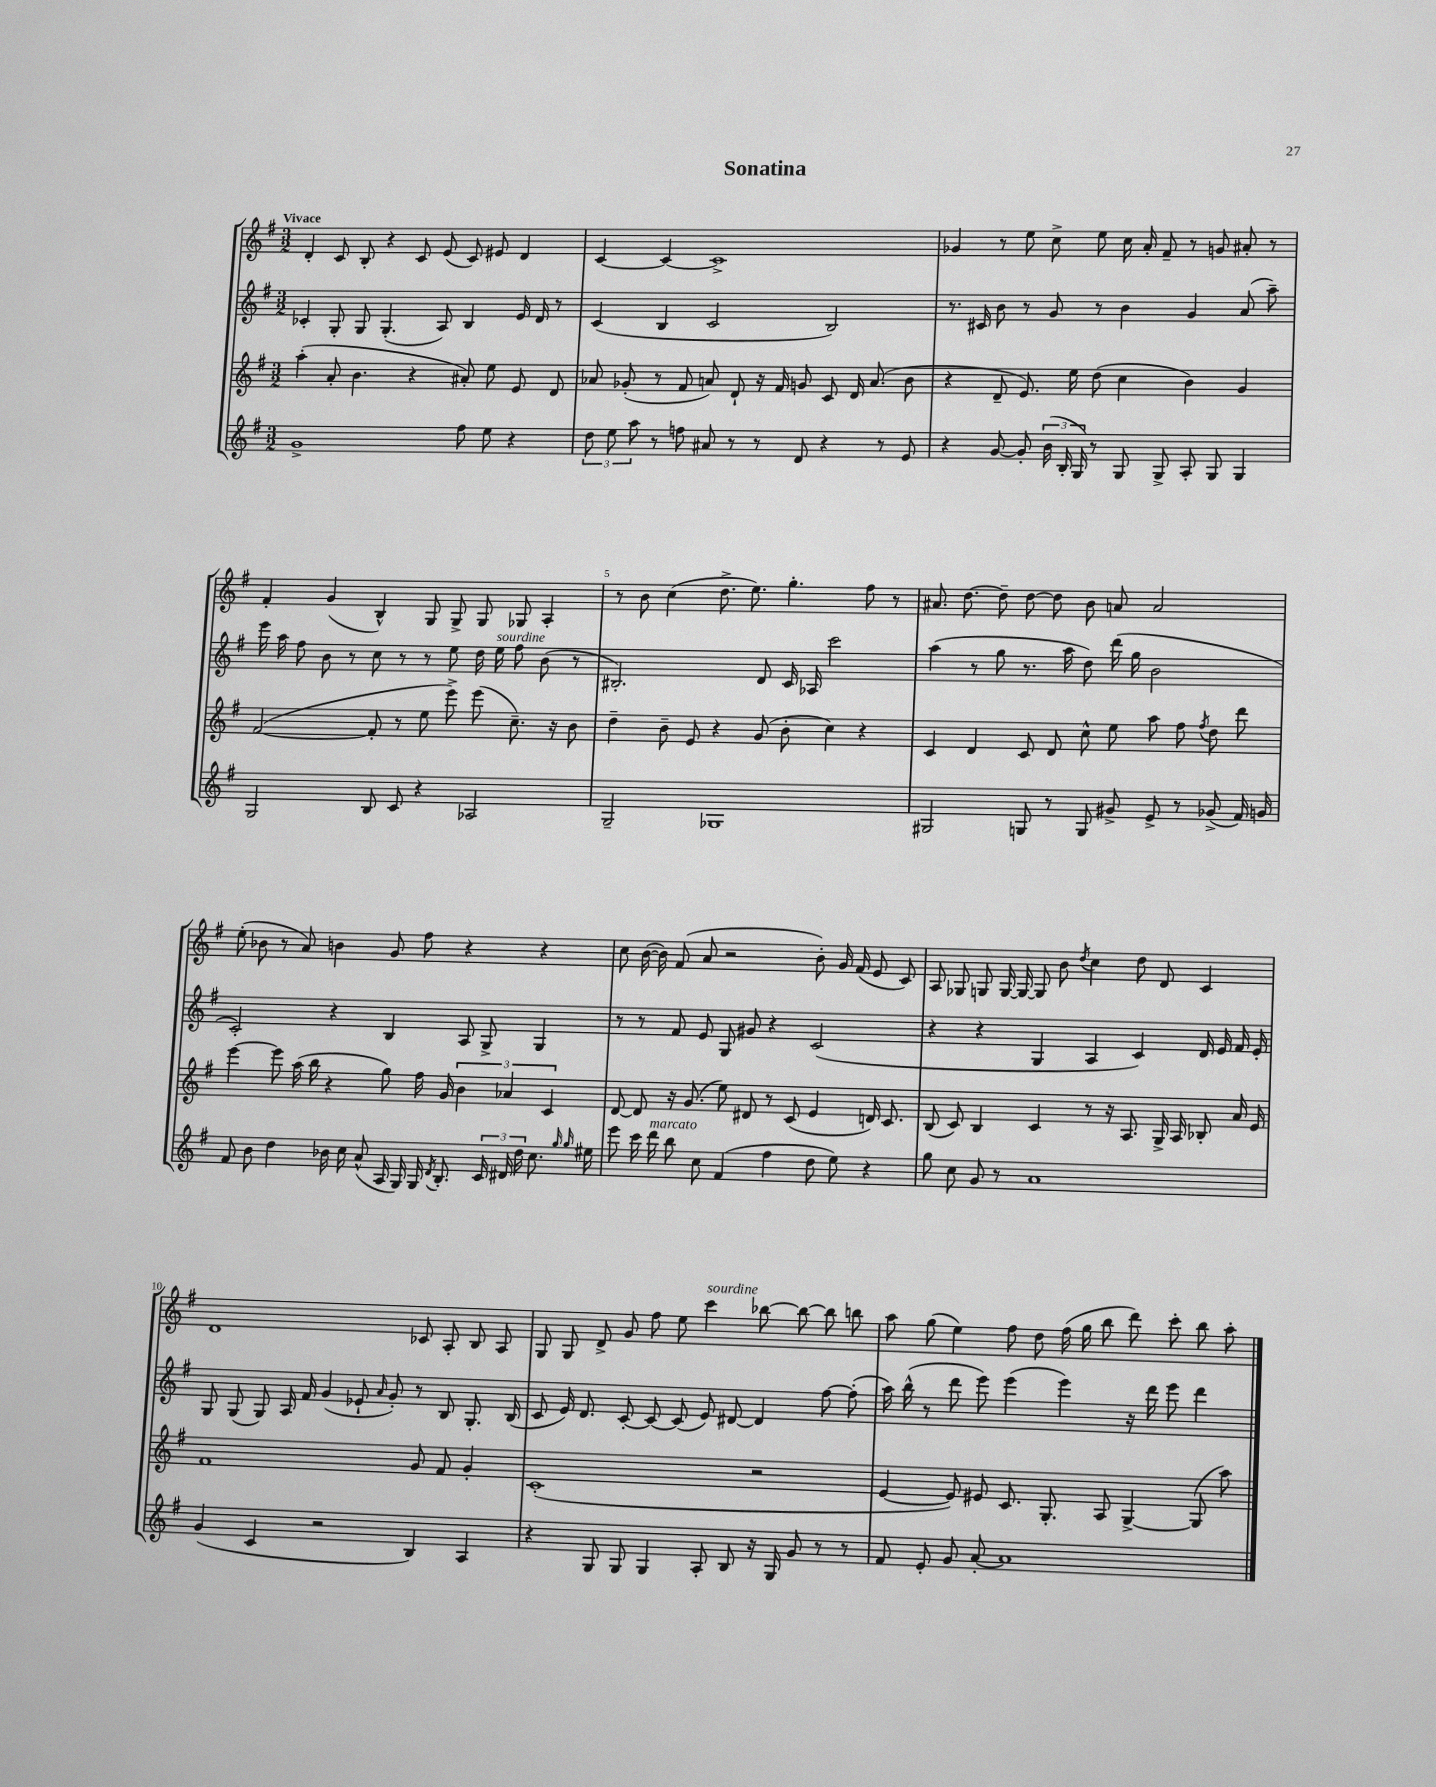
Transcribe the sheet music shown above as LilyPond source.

\header { title = "Sonatina" }
<<
\new StaffGroup <<
\new Staff = "s0" {
    \clef treble \key g \major \numericTimeSignature \time 3/2 \tempo "Vivace"
    \autoBeamOff d'4-. c'8 b8-. r4 c'8 e'8( c'8) eis'8 d'4 |
    c'4~ c'4~ c'1-> |
    ges'4 r8 e''8 c''8-> e''8 c''16 a'16-. fis'8-- r8 g'8 ais'8-. r8 |
    fis'4-. g'4( b4-^) g8 g8-> g8 ges8 a4-. |
    r8 b'8 c''4( d''8.-> e''8.) g''4.-. fis''8 r8 |
    ais'8. d''8.~ d''8-- d''8~ d''8 b'8 a'8 a'2 |
    e''8-.( bes'8 r8 a'8) b'4 g'8 fis''8 r4 r4 |
    c''8 b'16~( b'16) fis'8( a'8 r2 b'8-.) g'16 fis'16( e'8 c'8) |
    a8 ges8 g8 g16~ g16~ g8 b'8 \acciaccatura { d''8 } c''4 d''8 d'8 c'4 |
    d'1 ces'8 a8-. b8 a8 |
    g8 g8 d'8-> g'8 fis''8 e''8 c'''4^\markup { \italic "sourdine" } bes''8~ bes''8~ bes''8 b''8 |
    a''8 g''8( e''4) fis''8 d''8 fis''16( g''16 b''8 d'''8) c'''8-. b''8 a''8-. \bar "|." |
}
\new Staff = "s1" {
    \clef treble \key g \major \numericTimeSignature \time 3/2
    \autoBeamOff ces'4-. g8-. g8 g4.-.( a8) b4 e'16 d'16 r8 |
    c'4( b4 c'2 b2) |
    r8. cis'16 b'8 r8 g'8 r8 b'4 g'4 a'8( a''8--) |
    e'''16 a''16 fis''8 b'8 r8 c''8 r8 r8 e''8 d''16 e''16^\markup { \italic "sourdine" } fis''8 b'8( r8 |
    bis2.-.) d'8 c'16 aes16 c'''2 |
    a''4( r8 g''8 r8. a''16 d''8) d'''16( g''16 b'2 |
    c'2-.) r4 b4 a8 g8-> g4 |
    r8 r8 fis'8 e'8 g8 gis'8 r4 c'2( |
    r4 r4 g4 a4 c'4) d'16 e'16 fis'16 e'16-. |
    g8 g8( g8) a16 fis'16 g'4( ees'8-! \grace { a'16 } g'8-.) r8 b8 g8.-. b16( |
    c'8 e'16) d'8. c'8~-. c'8~ c'8( e'8) dis'8~ dis'4 fis''8~ fis''8-.( |
    a''16) b''16-^( r8 d'''8 e'''8) e'''4( e'''4) r16 d'''16 e'''8 d'''4 \bar "|." |
}
\new Staff = "s2" {
    \clef treble \key g \major \numericTimeSignature \time 3/2
    \autoBeamOff a''4-.( a'8-. b'4. r4 ais'8-.) e''8 e'8 d'8 |
    aes'8 ges'8-.( r8 fis'8 a'8) d'8-! r16 fis'16 g'8 c'8 d'16 a'8.( b'8 |
    r4 d'8-- e'8.) e''16 d''8( c''4 b'4) g'4 |
    fis'2~( fis'8-. r8 e''8 e'''8->) e'''8( c''8.--) r16 b'8 |
    d''4-- b'8-- e'8 r4 g'8( b'8-. c''4) r4 |
    c'4 d'4 c'8 d'8 c''8-^ e''8 a''8 fis''8 \acciaccatura { fis''8 } d''8 d'''8 |
    e'''4~ e'''8 a''16( b''16 r4 g''8) fis''16 g'16 \tuplet 3/2 { b'4 aes'4 c'4 } |
    d'8~ d'8 r16 g'8.( e''8) dis'8 r8 c'8( e'4 d'16) c'8. |
    b8( c'8) b4 c'4 r8 r16 a8. g16-> a16 bes8-. a'16 e'16 |
    fis'1 g'8 fis'8 g'4-. |
    c'1-.( r2 |
    e'4~ e'8) eis'8 c'8. g8.-. a8 g4~-> g8( a''8) \bar "|." |
}
\new Staff = "s3" {
    \clef treble \key g \major \numericTimeSignature \time 3/2
    \autoBeamOff g'1-> fis''8 e''8 r4 |
    \tuplet 3/2 { d''8 e''8 a''8 } r8 f''8 ais'8 r8 r8 d'8 r4 r8 e'8 |
    r4 g'8~ g'8-. \tuplet 3/2 { b'16( b16-. g16) } r8 g8 g8-> a8-. g8 g4 |
    g2 b8 c'8 r4 aes2 |
    g2-- ges1 |
    gis2 g8 r8 g8 gis'8-> e'8-> r8 ges'8->( fis'16) g'16 |
    fis'8 b'8 d''4 bes'16 c''16 a'8-^( a16 g16) g16 \acciaccatura { d'8 } b8.-. \tuplet 3/2 { c'16 dis'16 d''16 } c''8. \grace { g''16 g''16 } eis''16 |
    e'''8 c'''16 d'''16^\markup { \italic "marcato" } b''8 c''8 fis'4( fis''4 d''8 e''8) r4 |
    g''8 c''8 g'8 r8 a'1 |
    g'4( c'4 r2 b4) a4 |
    r4 g8 g8 g4 a8-. b8 r16 g16 g'8 r8 r8 |
    fis'8 e'8-. g'8 a'8~-. a'1 \bar "|." |
}
>>
>>
\layout { \context { \Score \override BarNumber.break-visibility = ##(#f #t #t) barNumberVisibility = #(every-nth-bar-number-visible 5) } }
